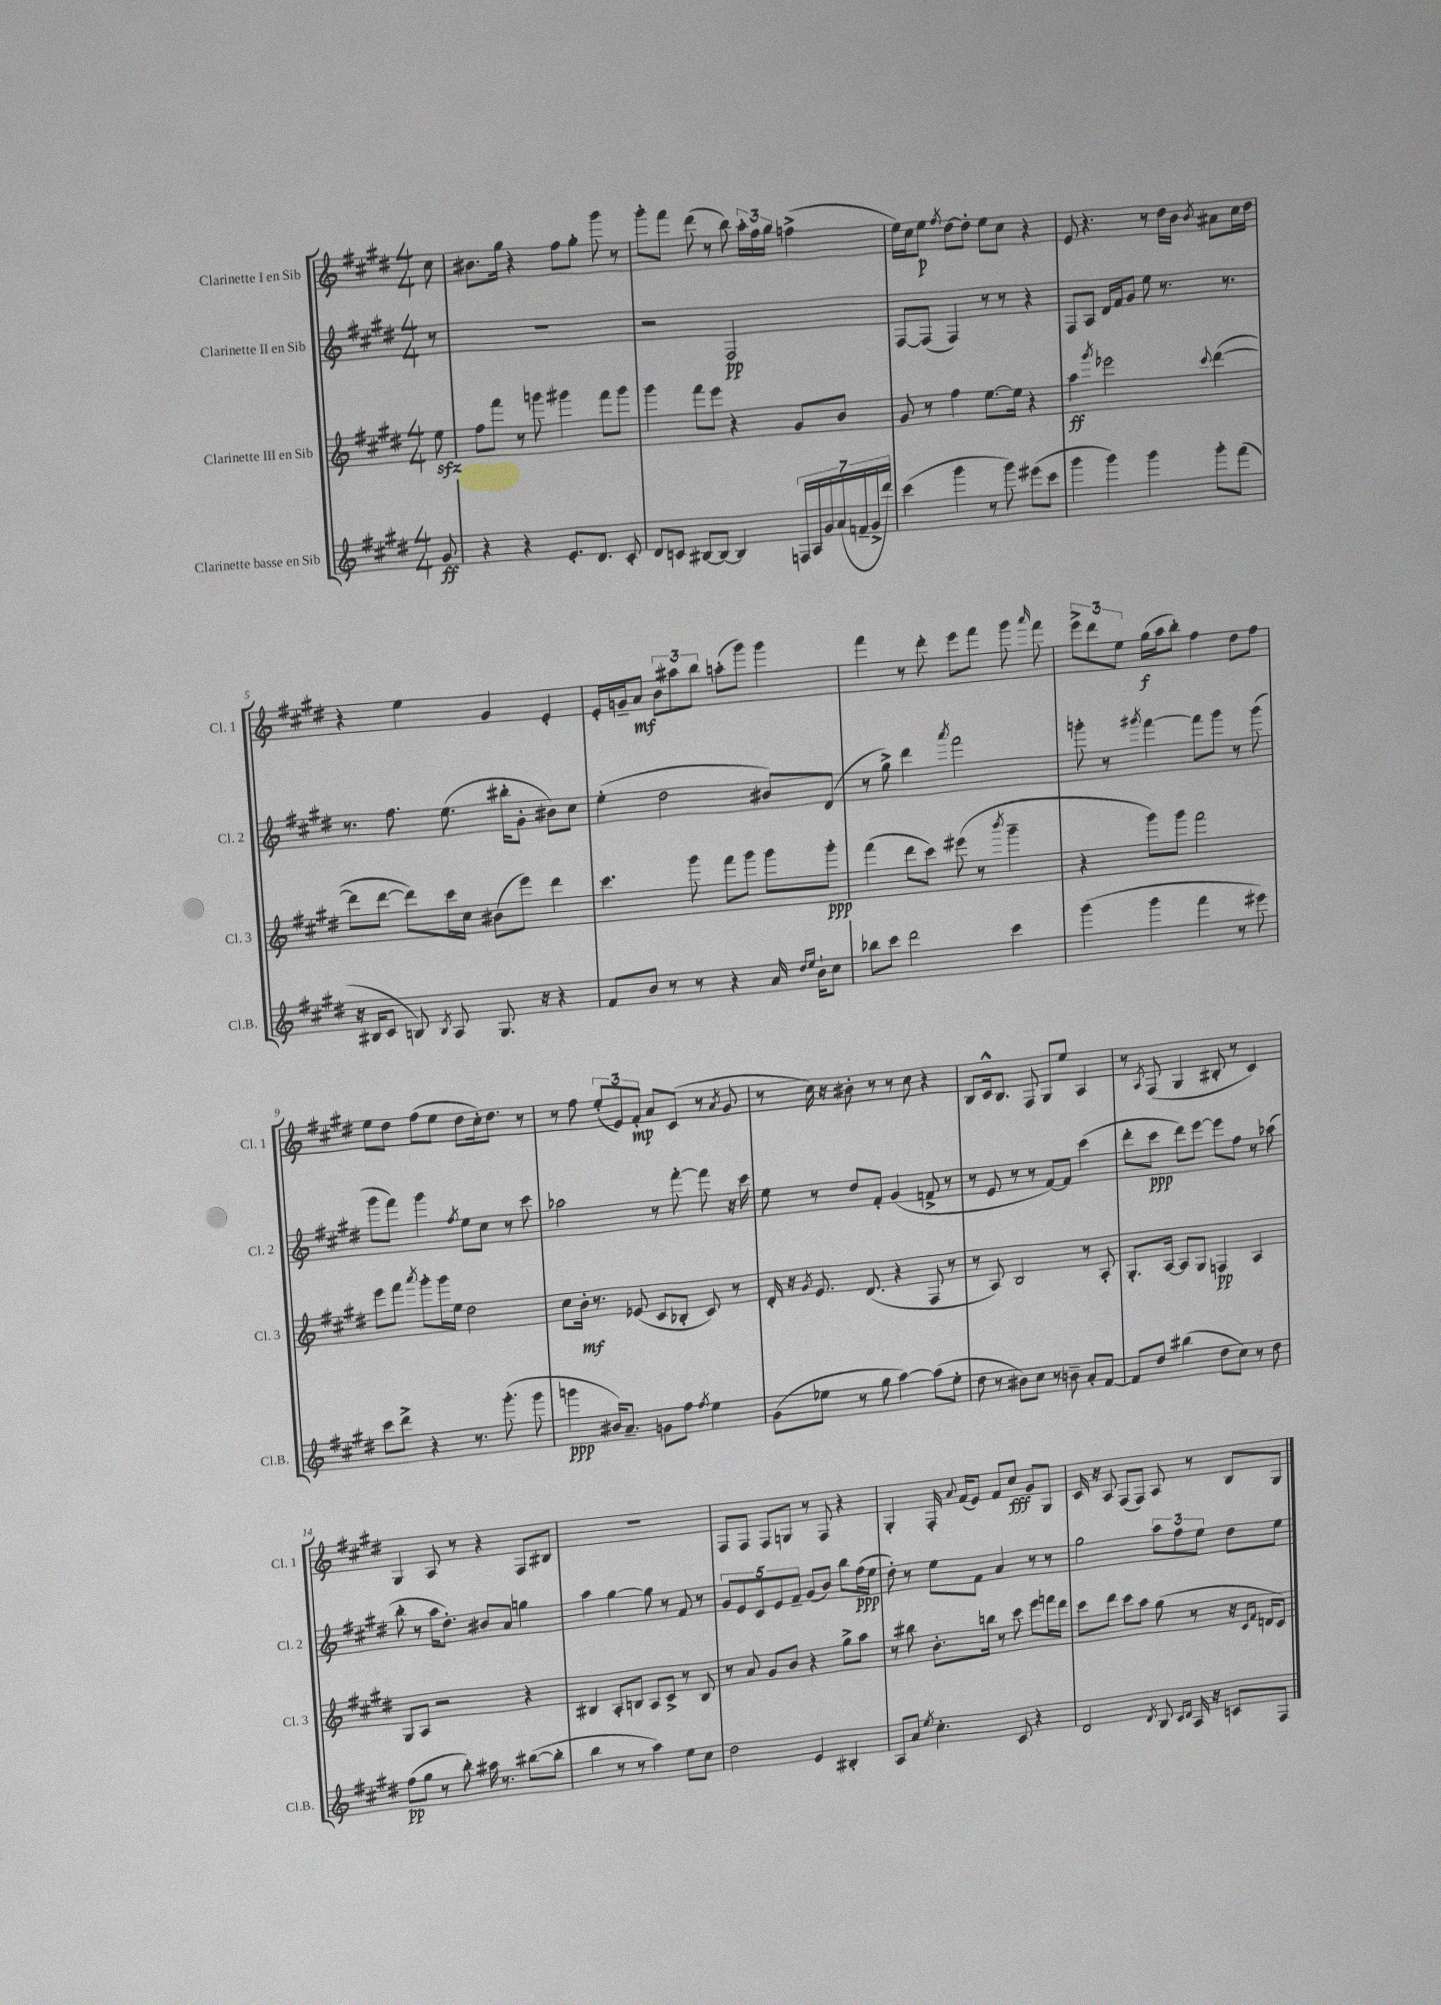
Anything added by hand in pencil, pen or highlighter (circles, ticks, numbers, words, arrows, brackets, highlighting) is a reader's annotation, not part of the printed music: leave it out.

**kern	**kern	**kern	**kern
*staff4	*staff3	*staff2	*staff1
*clefG2	*clefG2	*clefG2	*clefG2
*k[f#c#g#d#]	*k[f#c#g#d#]	*k[f#c#g#d#]	*k[f#c#g#d#]
*M4/4	*M4/4	*M4/4	*M4/4
8g#	8ee	8r	8cc#
=	=	=	=
4r	8ff#	1r	8.b#
.	8fff#	.	.
.	.	.	16gg#
4r	8r	.	4r
.	8ggg	.	.
8.e'	4ggg#	.	8ff#
.	.	.	8gg#'
8.d#	.	.	.
.	8fff#	.	8ggg#
8c#'	8ggg#	.	8r
=	=	=	=
8d#	4ggg#	2r	8ggg#'
8c	.	.	8fff#
[8B#	8fff#	.	(8ddd#
8B#_	8eee	.	8r
4B#]	4r	2F#	8bb)
.	.	.	24aa'
.	.	.	24ff#
.	.	.	24gg#
28F	8g#	.	(4ff^
28A	.	.	.
28g#	.	.	.
(28a	.	.	.
.	8b	.	.
28f~	.	.	.
28g#^	.	.	.
28ddd#)	.	.	.
=	=	=	=
(4ccc#	8g#	[8F#	16ee)
.	.	.	16cc#
.	8r	(8F#]	8ee
.	.	.	8qff#
4ggg#	4ff#	4F#)	[8dd#
.	.	.	8dd#']
8r	[8.ee	8r	8ee
8ggg#)	.	8r	8cc#
.	16ee]	.	.
(8eee#	4r	4r	4r
8ccc#	.	.	.
=	=	=	=
4ggg#	4aa	8F#	8e
.	.	8A	4.r
.	8qggg#	.	.
4ggg#)	2eee-	16d#	.
.	.	16f#	.
.	.	8g#	.
4ggg#	.	8ee	8r
.	.	8.r	16dd#
.	.	.	16b
.	8qqccc#	.	8qb
8ggg#'	([4ddd#	.	8a#
.	.	8.r	.
(8fff#	.	.	16cc#
.	.	.	16dd#
=	=	=	=
16r	8ddd#]	8.r	4r
16B#	.	.	.
8c#	[8ddd#	.	.
.	.	8.ff#	.
8B)	8ddd#])	.	4ee
8qB	.	.	.
8A	16ccc#	(8.ee	.
.	16cc#	.	.
8.G#	(8b#	.	4g#
.	.	16bb#'	.
.	8eee)	8g#'	.
16r	.	.	.
4r	4ddd#	8b#)	4e'
.	.	8cc#	.
=	=	=	=
8f#	4.ccc#	(4ee'	16e'
.	.	.	16g~
8b	.	.	8a
8r	.	2dd#	12b
.	.	.	12aa#
8r	8ggg#	.	.
.	.	.	12bb
4r	8fff#	.	(8aa'
.	8ggg#	.	8ggg#)
16a	8ggg#	8b#)	4ggg#
16qqdd#	.	.	.
16qqee	.	.	.
16b`	.	.	.
8cc#	8ggg#'	(8d#	.
=	=	=	=
8bb-	(4fff#	8r	4fff#
8ccc#	.	8gg#^)	.
2ddd#	8ddd#	4ddd#	8r
.	8ccc#)	.	8ddd#'
.	.	8qaaa	.
.	(8eee#	2fff#	8eee
.	8r	.	8fff#
.	8qbbb	.	.
4ccc#	4ggg#~	.	8ggg#
.	.	.	16qqaaa
.	.	.	8fff#
=	=	=	=
(4ggg#	4r	8ggg'	12eee^
.	.	.	12ddd#
.	.	8r	.
.	.	.	12ee
.	.	8qggg#	.
4ggg#	8ggg#)	[4fff#	(16gg#
.	.	.	16aa
.	8ggg#	.	8bb')
4fff#	2fff#	8fff#]	4ff#
.	.	8ggg#	.
8r	.	8r	8dd#
8eee#)	.	(8ggg#	8ff#
=	=	=	=
8ccc#	8eee	8ggg#	8ee
8ddd#^	8fff#	8fff#)	8dd#
.	8qaaa	.	.
4r	8ggg#'	4ggg#	(8ff#
.	16ggg#	.	8ee
.	16ee	.	.
.	.	8qff#	.
8.r	2dd#	8ee	8dd#
.	.	8cc#	16cc#')
(8.ggg#'	.	.	8.dd#
.	.	8r	.
8ggg#	.	8ccc#	8r
=	=	=	=
4ggg	8cc#	2aa-	8r
.	16b'	.	8ff#
.	8.r	.	.
16b#)	.	.	(12ee'
8.a~	.	.	.
.	.	.	12e)
.	(8e-	.	.
.	.	.	12f#'
8g	8c#	8r	8a
8ff#	8B-'	[8fff#'	(8c#
8qff#	.	.	.
4ee	8c#)	8fff#]	8r
.	.	.	8qa
.	8r	16r	8g#
.	.	16ccc#	.
=	=	=	=
(8g#	16d#'	8ee	8r
.	16r	.	.
.	8qg#	.	.
8ee-	8.e	8r	16cc#)
.	.	.	16r
8r	.	8dd#	8b#'
.	(8.d#	.	.
8gg#	.	8f#'	8r
[4aa)	4r	(4g#	8r
.	.	.	8cc#
(8aa]	8F#	8f^	4r
8ee-'	8r	8r	.
=	=	=	=
8dd#	8r	8r	8B
8r	8A)	8e	16c#^^
.	.	.	8.B
8b#)	2B	8r	.
8cc#	.	8r	8F#
8r	.	[8f#)	8G#
8b~	.	8f#]	8ee
8a'	8r	(4ccc#	4A
[8f#	8A'	.	.
=	=	=	=
8f#]	8.G#'	8ddd#'	8r
.	.	.	8qA
8dd#	.	8ccc#	(8F#
.	[16A	.	.
(4bb#	8A]	8ddd#)	4G#
.	8G#	[8eee	.
8dd#	4F	8eee]	8B#'
8cc#)	.	8ff#	8r
8r	4A	8r	4c#)
8dd#	.	(8aa-	.
=	=	=	=
(8ff#	8G#	8bb'	4G#
8gg#	8A	8r	.
8r	2r	16aa	8A
.	.	8.dd#')	.
8bb')	.	.	8r
16aa#	.	8b#	4r
8.r	.	.	.
.	.	8a	.
([8bb#	4r	4gg	8F#
8bb#']	.	.	8B#
=	=	=	=
4bb	4B#	4aa	1r
8r	8A'	[4gg#	.
8r	8B	.	.
4aa)	8A	8gg#]	.
.	8c#^	8r	.
8ee	8r	8f#	.
8cc#	8B	8r	.
=	=	=	=
2dd#	8r	10g#	8F#
.	.	10e	.
.	8a	.	8F#
.	.	10c#	.
.	8g#	.	8F#
.	.	10e	.
.	8b	.	8G
.	.	10f#~	.
4e	4r	(8g#	8r
.	.	8b)	8F#
4B#'	8gg#^	8bb	4r
.	8aa	(16ff#	.
.	.	16ee	.
=	=	=	=
8A	8r	8dd#')	4G#'
8a	8bb#	8r	.
8qee	.	.	.
4.cc#'	8.b'	8ee	16F#'
.	.	.	8qqa
.	.	.	(16f#
.	.	8f#	8e)
.	16bb	.	.
.	8r	4a	8f#
8c#	8ccc#	.	8cc#
4r	8eee	8r	8g#
.	16fff	8r	8G#
.	16ddd#	.	.
=	=	=	=
2d#	8ccc#	2gg#	16c#
.	.	.	16r
.	8ddd#	.	8A
.	8ccc#	.	(8F#
.	8aa	.	8F#)
8qd#	.	.	.
8B	(8gg#	12aa	8A
.	.	12ff#	.
16qqc#	.	.	.
16qqd#	.	.	.
16A	8r	.	8r
.	.	12ee	.
16r	.	.	.
8c	16r	8dd#	8B
.	16qqc#	.	.
.	16qqf#	.	.
.	16d	.	.
8F#	8c#)	8ee	8G#
==	==	==	==
*-	*-	*-	*-
